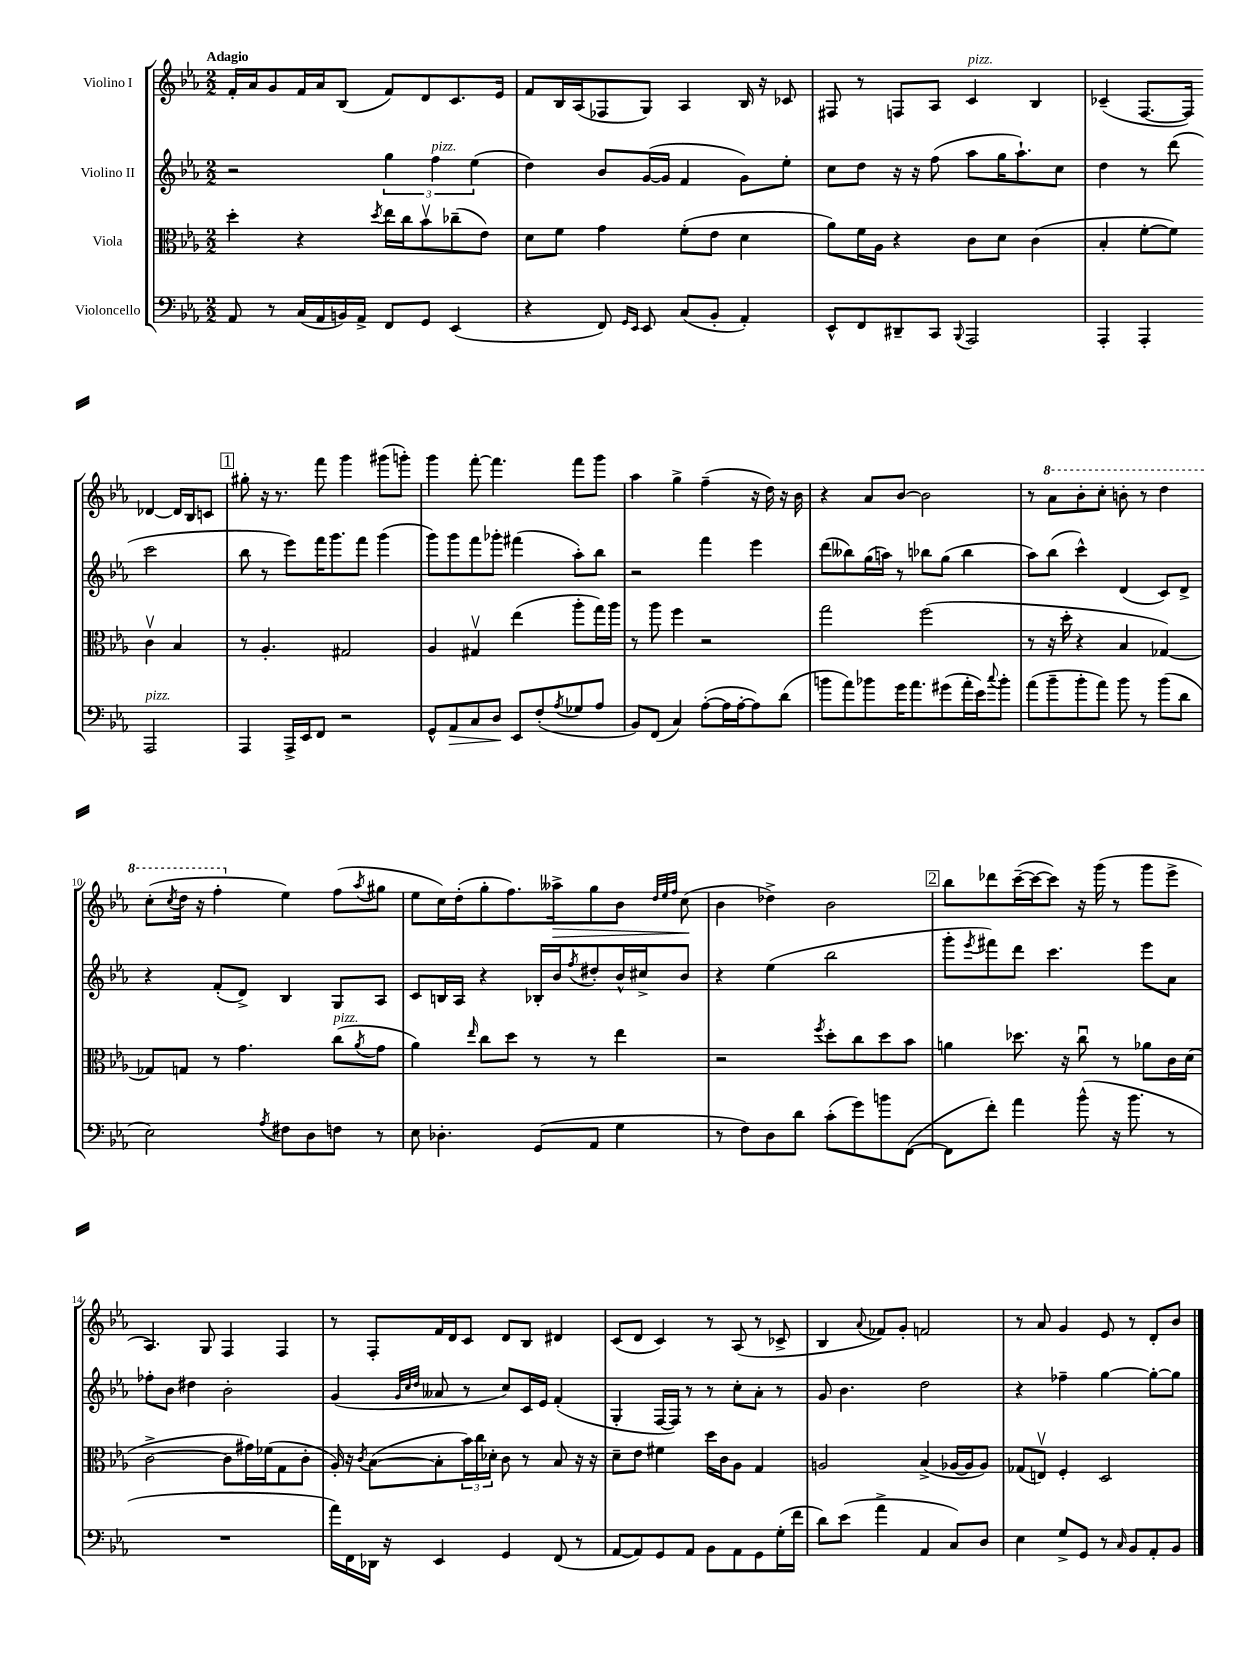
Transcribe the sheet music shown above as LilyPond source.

<<
\new StaffGroup <<
\new Staff = "s0" \with { instrumentName = "Violino I" } {
    \clef treble \key ees \major \numericTimeSignature \time 2/2 \tempo "Adagio"
    f'16-. aes'16 g'8 f'16 aes'16 bes8( f'8) d'8 c'8. ees'16 |
    f'8 bes16 aes16( fes8 g8) aes4 bes16 r16 ces'8 |
    fis8 r8 f8 aes8 c'4^\markup { \italic "pizz." } bes4 |
    ces'4--( f8.~ f16) des'4~ des'16 bes16 c'8 |
    \mark \markup { \box "1" } gis''8-. r16 r8. f'''8 g'''4 gis'''8( g'''8-.) |
    g'''4 f'''8~-. f'''4. f'''8 g'''8 |
    aes''4 g''4-> f''4--( r16 d''16) r16 bes'16 |
    r4 aes'8 bes'8~ bes'2 |
    r8 \ottava #1 aes''8 bes''8-. c'''8-. b''8-. r8 d'''4 |
    c'''8-.( \acciaccatura { c'''8 } d'''16 r16 f'''4-. \ottava #0 ees''4) f''8( \acciaccatura { aes''8 } gis''8 |
    ees''8 c''16) d''16-.( g''8-. f''8.) aeses''16->\> g''8 bes'8 \grace { d''32 ees''32 f''32 } c''8\!( |
    bes'4 des''4->) bes'2 |
    \mark \markup { \box "2" } bes''8 des'''8 c'''16~--( c'''16~ c'''8) r16 g'''16( r8 g'''8 ees'''8-> |
    aes4.) g8 f4 f4 |
    r8 f8-. f'16 d'16 c'8 d'8 bes8 dis'4 |
    c'8( d'8 c'4) r8 aes8( r8 ces'8-> |
    bes4 \appoggiatura { aes'8 } fes'8) g'8-. f'2 |
    r8 aes'8 g'4 ees'8 r8 d'8-. bes'8 \bar "|." |
}
\new Staff = "s1" \with { instrumentName = "Violino II" } {
    \clef treble \key ees \major \numericTimeSignature \time 2/2
    r2 \tuplet 3/2 { g''4 f''4^\markup { \italic "pizz." } ees''4( } |
    d''4) bes'8 g'16~( g'16 f'4 g'8) ees''8-. |
    c''8 d''8 r16 r16 f''8( aes''8 g''16 aes''8.-!) c''8 |
    d''4 r8 d'''8( c'''2 |
    \mark \markup { \box "1" } bes''8 r8 ees'''8) f'''16 g'''8. f'''8 g'''4( |
    g'''8) g'''8 f'''8 ges'''8-. fis'''4( aes''8-.) bes''8 |
    r2 f'''4 ees'''4 |
    d'''8( beses''8) g''16( a''16) r8 bes''8 g''8( bes''4 |
    aes''8) bes''8( c'''4-^) d'4( c'8) d'8-> |
    r4 f'8-.( d'8->) bes4 g8 aes8 |
    c'8 b16 aes16 r4 bes16-. bes'16 \acciaccatura { f''8 } dis''8-. bes'16-^ cis''16-> bes'8 |
    r4 ees''4( bes''2 |
    \mark \markup { \box "2" } g'''8-. \acciaccatura { ees'''8 } fis'''8) d'''8 c'''4. ees'''8 aes'8 |
    fes''8-. bes'8 dis''4 bes'2-. |
    g'4( \grace { g'32 c''32 d''32 } aeses'8 r8 c''8) c'16 ees'16 f'4-.( |
    g4-. f16~ f16) r8 r8 c''8-. aes'8-. r8 |
    g'8 bes'4. d''2 |
    r4 fes''4-- g''4~ g''8~-. g''8 \bar "|." |
}
\new Staff = "s2" \with { instrumentName = "Viola" } {
    \clef alto \key ees \major \numericTimeSignature \time 2/2
    d''4-. r4 \acciaccatura { d''8 } ees''16 c''16 bes'8\upbow ces''8--( ees'8) |
    d'8 f'8 g'4 f'8-.( ees'8 d'4 |
    aes'8) f'16 aes16 r4 c'8 d'8 c'4( |
    bes4-. f'8~-. f'8) c'4\upbow bes4 |
    \mark \markup { \box "1" } r8 aes4.-. gis2 |
    aes4 gis4\upbow ees''4( aes''8-. g''16) aes''16 |
    r8 aes''8 f''4 r2 |
    g''2 f''2( |
    r8 r16 d''16-. r4 bes4 ges4~) |
    ges8 g8 r8 g'4. c''8^\markup { \italic "pizz." }( \acciaccatura { aes'8 } g'8 |
    aes'4) \grace { ees''16 } c''8 d''8 r8 r8 ees''4 |
    r2 \acciaccatura { f''8 } d''8-. c''8 d''8 bes'8 |
    \mark \markup { \box "2" } a'4 des''8. r16 c''8\downbow r8 aes'8 c'16 d'16( |
    c'2~-> c'8 gis'16) fes'16( g8 c'8-. |
    aes16-.) r16 \acciaccatura { c'8 } bes8~( bes8-. \tuplet 3/2 { bes'16) c''16 des'16-. } c'8 r8 bes8 r16 r16 |
    d'8-- ees'8 fis'4 d''16 c'16 aes8 g4 |
    a2 bes4->( aes16~ aes16 aes8) |
    ges8( e8\upbow) f4-. d2 \bar "|." |
}
\new Staff = "s3" \with { instrumentName = "Violoncello" } {
    \clef bass \key ees \major \numericTimeSignature \time 2/2
    aes,8 r8 c16( aes,16 b,16) aes,16-> f,8 g,8 ees,4( |
    r4 f,8) \grace { g,16 ees,16 } ees,8 c8( bes,8-. aes,4-.) |
    ees,8-^ f,8 dis,8-- c,8 \appoggiatura { bes,,8 } aes,,2 |
    aes,,4-. aes,,4-. aes,,2^\markup { \italic "pizz." } |
    \mark \markup { \box "1" } aes,,4 aes,,16-> ees,16 f,8 r2 |
    g,8-^ aes,8\> c8 d8\! ees,8 f8-.( \acciaccatura { aes8 } ges8 aes8 |
    bes,8) f,8( c4) aes8~-.( aes16 aes16~-. aes8) d'8( |
    b'8 aes'8) bes'8 g'16 aes'8. gis'8( aes'16-. ees'16) \appoggiatura { c''8 } bes'8-. |
    aes'8( bes'8-- bes'8-. aes'8) bes'8 r8 bes'8( d'8 |
    ees2) \acciaccatura { aes8 } fis8 d8 f8 r8 |
    ees8 des4.-. g,8( aes,8 g4 |
    r8 f8) d8 d'8 c'8-.( g'8) b'8 f,8~( |
    \mark \markup { \box "2" } f,8 f'8-.) aes'4 bes'8-^( r16 bes'8. r8 |
    R1 |
    aes'16) f,16 des,16 r16 ees,4 g,4 f,8( r8 |
    aes,8~ aes,8) g,8 aes,8 bes,8 aes,8 g,8 g16-.( f'16 |
    d'8) ees'8( aes'4-> aes,4 c8) d8 |
    ees4 g8-> g,8 r8 \grace { c16 } bes,8 aes,8-. bes,8 \bar "|." |
}
>>
>>
